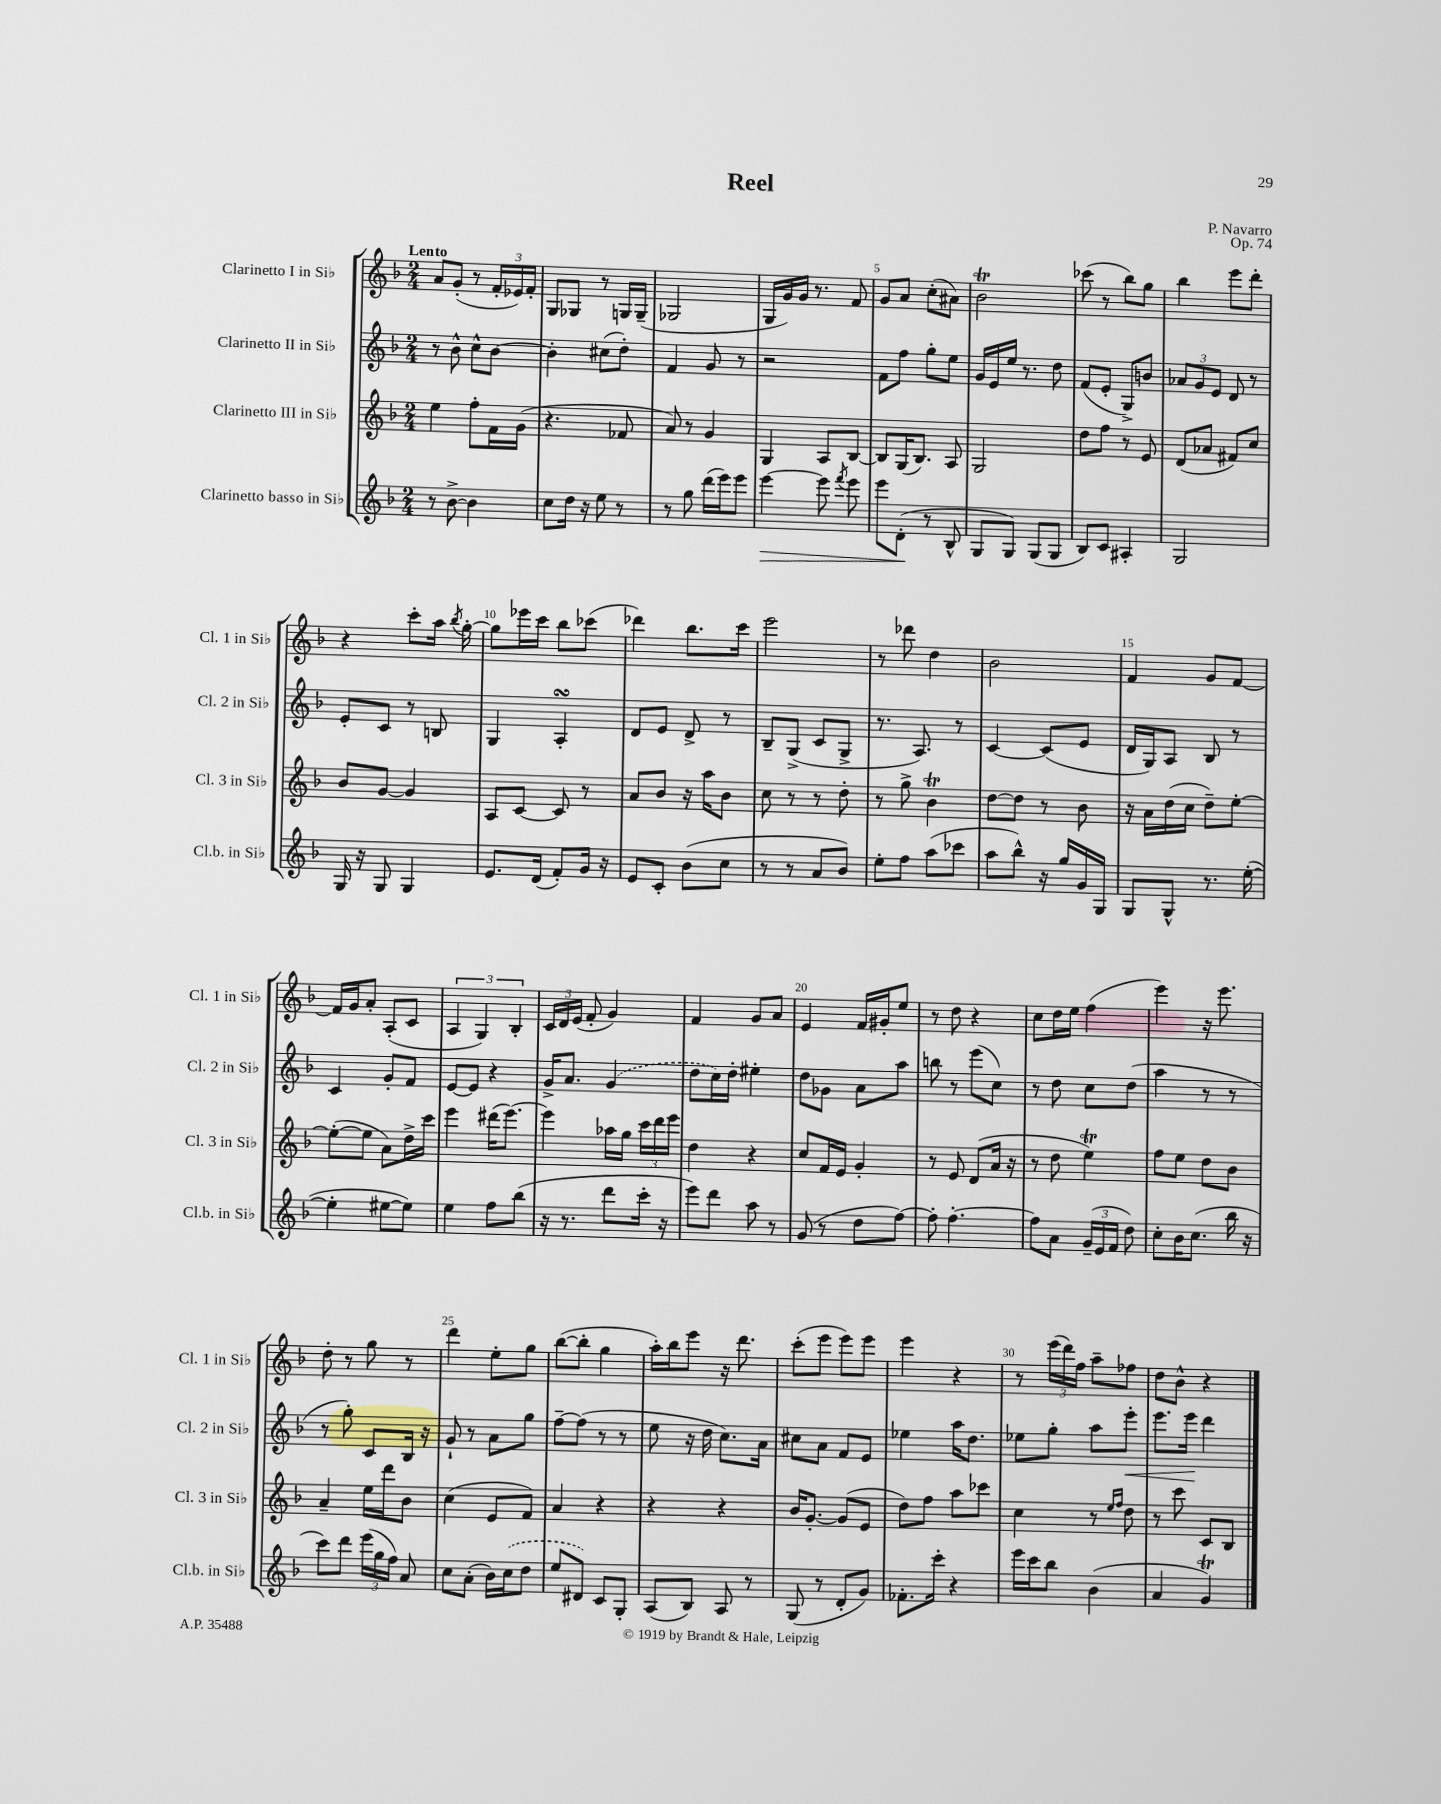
\header { title = "Reel" composer = "P. Navarro" opus = "Op. 74" }
<<
\new StaffGroup <<
\new Staff = "s0" \with { instrumentName = "Clarinetto I in Sib" shortInstrumentName = "Cl. 1 in Sib" } {
    \clef treble \key f \major \numericTimeSignature \time 2/4 \tempo "Lento"
    \autoBeamOff a'8[ g'8]-.( r8 \tuplet 3/2 { f'16[-. ees'16) f'16]-. } |
    g8[ ges8] r8 g16[ g16]--( |
    ges2 |
    g16[ g'16) g'16] r8. f'8 |
    g'8[ a'8] c''8[-.( ais'8]) |
    bes'2\trill |
    ces'''8( r8 bes''8[) g''8] |
    bes''4 e'''8[ d'''8]-. |
    r4 c'''8[-. a''16] \acciaccatura { bes''8 } g''16~-. |
    g''8[ ees'''16 c'''16] bes''8[ ces'''8]( |
    des'''4) bes''8.[ c'''16] |
    e'''2 |
    r8 des'''8 d''4 |
    bes'2 |
    f'4 g'8[ f'8]~ |
    f'16[ g'16 a'8]-. a8[-.( c'8] |
    \tuplet 3/2 { a4 g4) bes4-. } |
    \tuplet 3/2 { c'16[ d'16 e'16]( } f'8-. g'4) |
    f'4 g'8[ a'8] |
    e'4 f'16[ gis'16-. e''8] |
    r8 d''8 r4 |
    c''8[ d''16 e''16] f''4( |
    e'''4) r16 e'''8. |
    d''8-. r8 g''8 r8 |
    d'''4 e''8[-. g''8] |
    bes''8[~( bes''8]-. g''4 |
    a''16[-.) bes''16 e'''8] r16 d'''8. |
    c'''8[-.( e'''8] e'''8[) e'''8] |
    e'''4 r4 |
    r8 \tuplet 3/2 { e'''16[( d'''16) f''16] } a''8[-- fes''8] |
    d''8[ bes'8]-^ r4 \bar "|." |
}
\new Staff = "s1" \with { instrumentName = "Clarinetto II in Sib" shortInstrumentName = "Cl. 2 in Sib" } {
    \clef treble \key f \major \numericTimeSignature \time 2/4
    \autoBeamOff r8 bes'8-^ c''8[-^ bes'8]~ |
    bes'4-. cis''8[( d''8]-.) |
    f'4 g'8 r8 |
    r2 |
    f'8[ f''8] g''8[-. e''8] |
    g'16[ e'16 e''16] r8. d''8 |
    f'8[( e'8]-. g8[->) b'8] |
    \tuplet 3/2 { aes'8[ g'8 e'8] } d'8 r8 |
    e'8[-. c'8] r8 b8 |
    g4 a4-.\turn |
    d'8[ e'8] d'8-> r8 |
    bes8[-- g8]->( c'8[ g8]-> |
    r8. a8.) r8 |
    c'4~ c'8[( e'8] |
    d'16[ g16) a8] bes8 r8 |
    c'4 g'8[-. f'8] |
    e'8[~ e'8] r4 |
    g'16[-> a'8.] \once \slurDashed g'4( |
    d''8[ c''16) d''16]-. eis''4-. |
    d''8[ ges'8] a'8[ a''8] |
    b''8 r8 e'''8[( c''8]) |
    r8 d''8 c''8[ d''8]( |
    a''4 r8 r8 |
    r8 g''8-.) c'8[ bes16] r16 |
    g'8-! r8 a'8[ g''8] |
    f''8[~-- f''8]( r8 r8 |
    e''8 r16 d''16 c''8.[) a'16] |
    cis''8[ a'8] f'8[ e'8] |
    ees''4 a''16[ d''8.] |
    ees''8[ g''8]-. a''8[ e'''8]-.\< |
    e'''8.[ e'''16]\! d'''4 \bar "|." |
}
\new Staff = "s2" \with { instrumentName = "Clarinetto III in Sib" shortInstrumentName = "Cl. 3 in Sib" } {
    \clef treble \key f \major \numericTimeSignature \time 2/4
    \autoBeamOff e''4 f''8[-. f'16 g'16]( |
    r4. fes'8 |
    a'8) r8 g'4 |
    g4 a8[ bes8]~ |
    bes8[ g16( bes8.]) a8 |
    g2 |
    d''8[ f''8] r8 e'8 |
    d'8[( aes'8] fis'8[) c''8] |
    bes'8[ g'8]~ g'4 |
    a8[ c'8]~ c'8 r8 |
    a'8[ bes'8] r16 a''16[ bes'8] |
    c''8 r8 r8 d''8-. |
    r8 g''8-> bes'4\trill |
    d''8[~ d''8] r8 bes'8 |
    r16 a'16[ d''16( c''16] d''8[--) e''8]~-. |
    e''8[~-.( e''8] a'8[) d''16-> c'''16] |
    e'''4 dis'''16[( e'''8.]~) |
    e'''4 aes''16[ g''16] \tuplet 3/2 { c'''16[ d'''16 e'''16] } |
    d''4 r4 |
    c''8[ f'16 e'16] g'4-. |
    r8 e'8 d'8[( a'16] r16 |
    r8 d''8 e''4\trill) |
    f''8[ e''8] d''8[ bes'8] |
    a'4-- e''16[ d'''16 bes'8] |
    c''4( e'8[ f'8]) |
    a'4 r4 |
    r4 r4 |
    bes'16[ g'8.]~-. g'8[( e'8] |
    d''8[) f''8] a''8[ ces'''8] |
    c''4 r8 \grace { e''16[ f''16] } d''8 |
    r8 c'''8 c'8[ bes8] \bar "|." |
}
\new Staff = "s3" \with { instrumentName = "Clarinetto basso in Sib" shortInstrumentName = "Cl.b. in Sib" } {
    \clef treble \key f \major \numericTimeSignature \time 2/4
    \autoBeamOff r8 bes'8~-> bes'4 |
    c''8[ d''16] r16 e''8 r8 |
    r8 g''8 d'''16[( e'''16) e'''8] |
    e'''4~\> e'''8 \acciaccatura { f'''8 } e'''8 |
    e'''8[ d'8]-.\!( r8 bes8-^ |
    g8[ g8]) g8[( g8] |
    bes8[) c'8] ais4-. |
    g2 |
    g16 r16 g8 g4 |
    e'8.[ d'16]( f'8[-.) g'16] r16 |
    e'8[ c'8]-. bes'8[( c''8] |
    r8 r8 a'8[ bes'8]) |
    e''8[-. f''8] a''8[( ces'''8] |
    a''8[ bes''8]-^) r16 g''16[ g'16 g16] |
    g8[ g8]-^ r8. e''16~-.( |
    e''4-. eis''8[~ eis''8]) |
    e''4 f''8[ bes''8]( |
    r16 r8. d'''8[ c'''16]-. r16 |
    e'''8[) d'''8] a''8 r8 |
    g'8( r8 d''8[ f''8]~) |
    f''8-. f''4.~-. |
    f''8[ a'8] \tuplet 3/2 { g'16[--( e'16 f'16] } d''8) |
    c''8[-. bes'16 c''8.]( bes''16 r16 |
    c'''8[) d'''8] \tuplet 3/2 { e'''16[( g''16 f''16]) } a'8 |
    c''8[ a'8]-.( bes'16[) \once \slurDashed c''16( d''8] |
    e''8[ dis'8]) c'8[ g8]-. |
    a8[( bes8]) a8 r8 |
    g8( r8 d'8[-. g'8]) |
    fes'8.[-. c'''16]-. r4 |
    e'''16[ c'''16 bes''8] bes'4( |
    a'4 g'4\trill) \bar "|." |
}
>>
>>
\layout { \context { \Score \override BarNumber.break-visibility = ##(#f #t #t) barNumberVisibility = #(every-nth-bar-number-visible 5) } }
